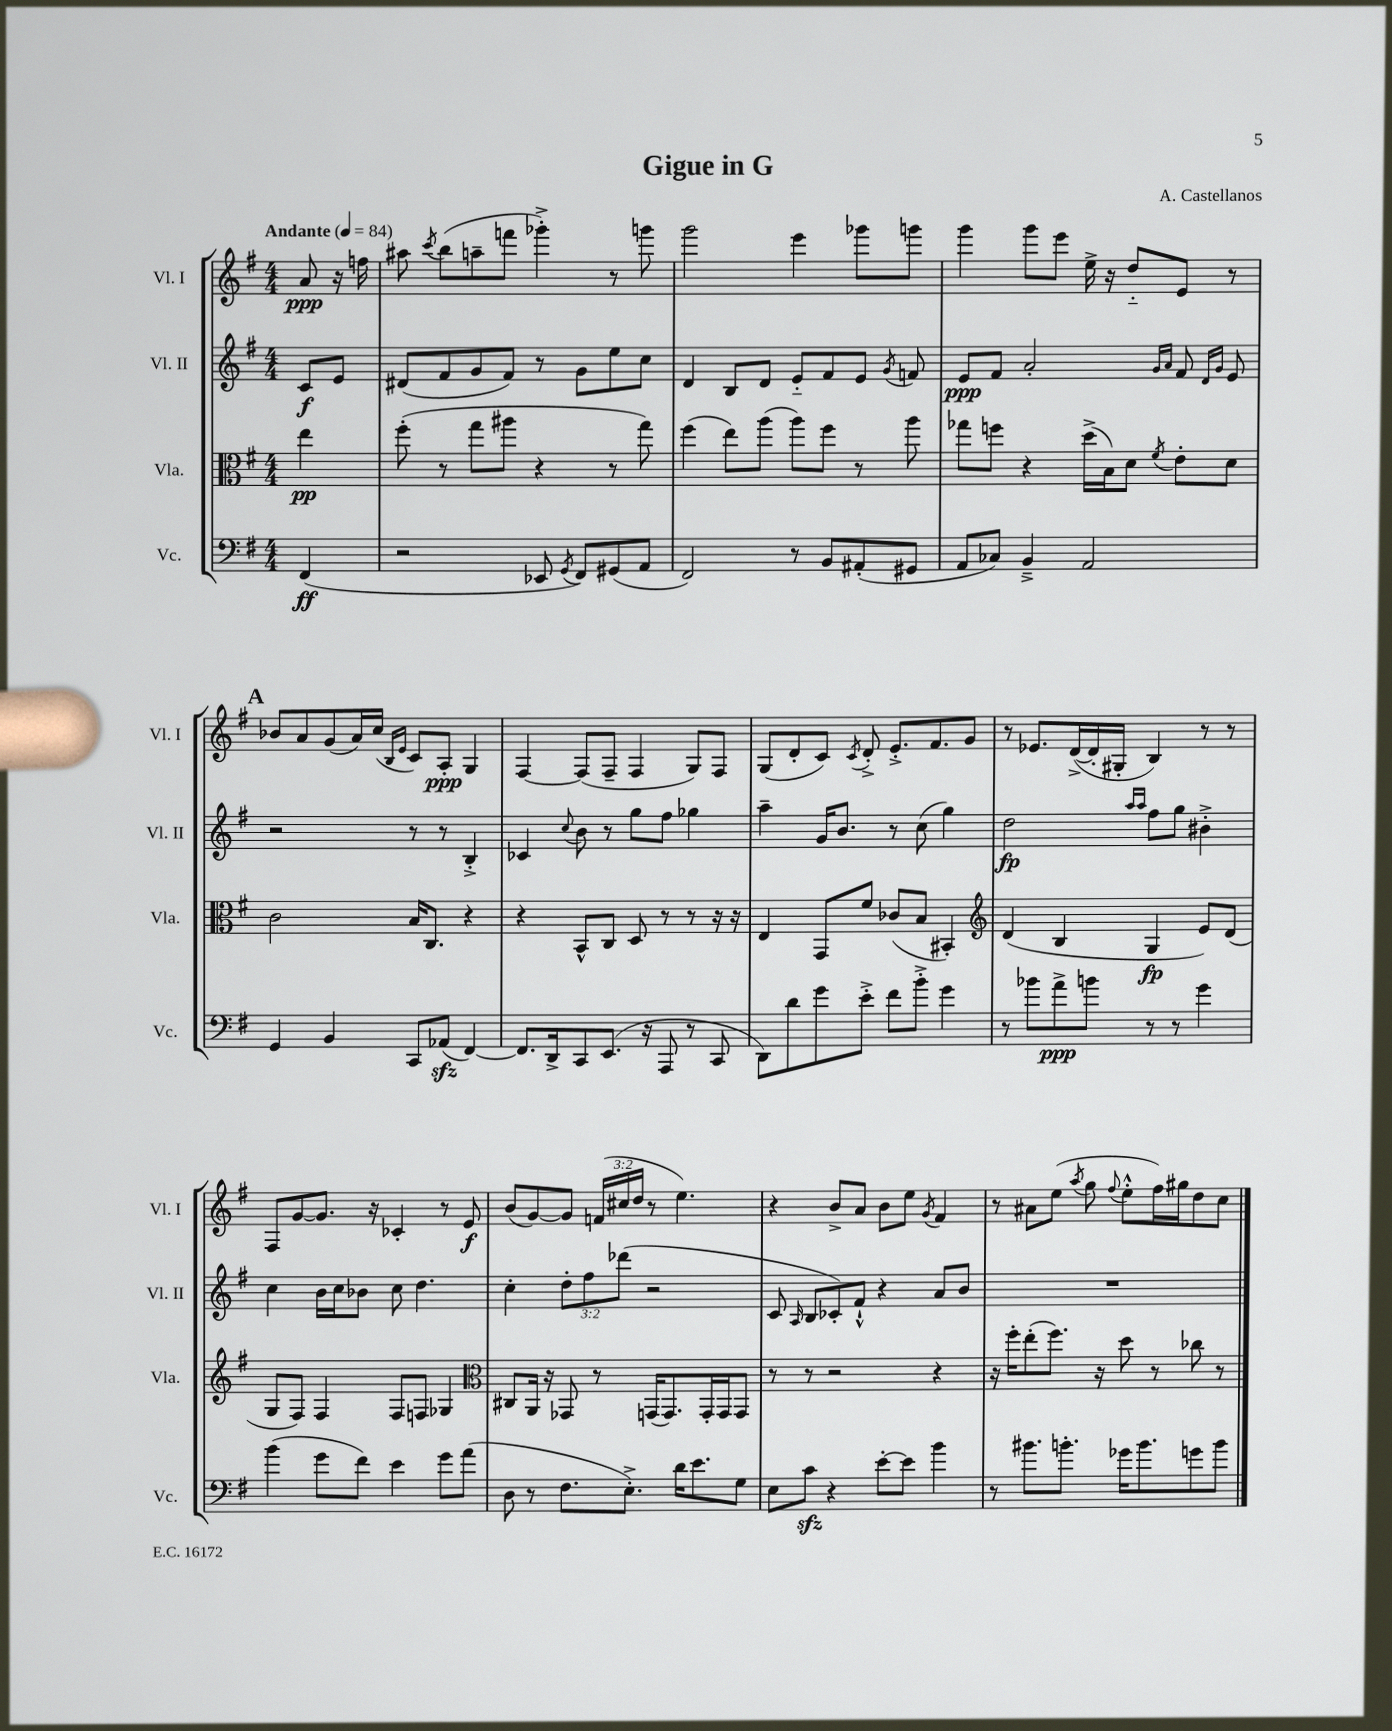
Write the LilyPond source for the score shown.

\header { title = "Gigue in G" composer = "A. Castellanos" }
<<
\new StaffGroup <<
\new Staff = "s0" \with { instrumentName = "Vl. I" shortInstrumentName = "Vl. I" } {
    \clef treble \key g \major \numericTimeSignature \time 4/4 \override Staff.TupletNumber.text = #tuplet-number::calc-fraction-text \partial 4 \tempo "Andante" 4 = 84
    \autoBeamOff a'8\ppp r16 f''16 |
    ais''8 \acciaccatura { c'''8 } b''8[( a''8-- f'''8] ges'''4-.->) r8 g'''8 |
    g'''2 e'''4 ges'''8[ g'''8] |
    g'''4 g'''8[ e'''8] e''16-> r16 d''8[-_ e'8] r8 |
    \mark \markup { \bold "A" } bes'8[ a'8 g'8( a'16) c''16]( \grace { b16[ e'16] } c'8[) a8]-.\ppp g4 |
    fis4~ fis8[( fis8]-- fis4 g8[) fis8] |
    g8[( d'8-. c'8]) \acciaccatura { c'8 } d'8-.-> e'8.[-.-> fis'8. g'8] |
    r8 ees'8.[ d'16~->( d'16-. gis16]-. b4) r8 r8 |
    fis8[ g'8~ g'8.] r16 ces'4-. r8 e'8\f |
    b'8[( g'8~) g'8] \tuplet 3/2 { f'16[( cis''16 d''16] } r8 e''4.) |
    r4 b'8[-> a'8] b'8[ e''8] \acciaccatura { g'8 } fis'4 |
    r8 ais'8[ e''8]( \acciaccatura { a''8 } g''8 \appoggiatura { fis''8 } e''8[-.-^ fis''16) gis''16 d''8 c''8] \bar "|." |
}
\new Staff = "s1" \with { instrumentName = "Vl. II" shortInstrumentName = "Vl. II" } {
    \clef treble \key g \major \numericTimeSignature \time 4/4 \override Staff.TupletNumber.text = #tuplet-number::calc-fraction-text \partial 4
    \autoBeamOff c'8[\f e'8] |
    dis'8[( fis'8 g'8 fis'8]) r8 g'8[ e''8 c''8] |
    d'4 b8[ d'8] e'8[-_ fis'8 e'8] \acciaccatura { g'8 } f'8 |
    e'8[\ppp fis'8] a'2-. \grace { g'16[ a'16] } fis'8 \grace { d'16[ g'16] } e'8 |
    \mark \markup { \bold "A" } r2 r8 r8 b4-.-> |
    ces'4 \appoggiatura { c''8 } b'8 r8 g''8[ fis''8] ges''4 |
    a''4-- g'16[ b'8.] r8 c''8( g''4) |
    d''2\fp \grace { a''16[ a''16] } fis''8[ g''8] bis'4-.-> |
    c''4 b'16[ c''16 bes'8] c''8 d''4. |
    c''4-. \tuplet 3/2 { d''8[-. fis''8 des'''8]( } r2 |
    c'8 \grace { a16 } b8[ ces'8-.) fis'8]-!-^ r4 a'8[ b'8] |
    R1 \bar "|." |
}
\new Staff = "s2" \with { instrumentName = "Vla." shortInstrumentName = "Vla." } {
    \clef alto \key g \major \numericTimeSignature \time 4/4 \partial 4
    \autoBeamOff e''4\pp |
    fis''8-.( r8 g''8[ ais''8] r4 r8 g''8) |
    fis''4( e''8[) a''8]( a''8[) fis''8] r8 a''8 |
    ges''8[ f''8] r4 d''16[->( b16) d'8] \acciaccatura { fis'8 } e'8[-. d'8] |
    \mark \markup { \bold "A" } c'2 b16[ c8.] r4 |
    r4 b,8[-^ c8] d8 r8 r8 r16 r16 |
    e4 g,8[ fis'8] ces'8[( b8] bis,4-.) |
    \clef treble d'4( b4 g4\fp e'8[) d'8]( |
    g8[ fis8]) fis4 fis8[ f8] ges4 |
    \clef alto cis8[ a,16] r16 ges,8 r8 g,16[( g,8.) g,16-. g,16 g,8] |
    r8 r8 r2 r4 |
    r16 fis''16[-. e''8-.( fis''8.]) r16 d''8 r8 ces''8 r8 \bar "|." |
}
\new Staff = "s3" \with { instrumentName = "Vc." shortInstrumentName = "Vc." } {
    \clef bass \key g \major \numericTimeSignature \time 4/4 \partial 4
    \autoBeamOff fis,4\ff( |
    r2 ees,8 \acciaccatura { g,8 } fis,8[) gis,8( a,8] |
    fis,2) r8 b,8[ ais,8-.( gis,8] |
    a,8[ ces8]) b,4---> a,2 |
    \mark \markup { \bold "A" } g,4 b,4 c,8[ aes,8]\sfz( fis,4~) |
    fis,8.[ d,16-> c,8 e,8.]( r16 a,,8 r8 c,8 |
    d,8[) d'8 g'8 e'8]-.-> fis'8[ b'8]-.-> g'4 |
    r8 bes'8[ a'8->\ppp b'8] r8 r8 g'4 |
    b'4( g'8[ fis'8]) e'4 g'8[ a'8]( |
    d8 r8 fis8.[ e8.]-.->) d'16[ e'8. g8] |
    e8[ c'8]\sfz r4 e'8[~-. e'8] b'4 |
    r8 bis'8.[ b'8.]-. ges'16[ b'8. g'8 b'8] \bar "|." |
}
>>
>>
\layout { \context { \Score \remove "Bar_number_engraver" } }
